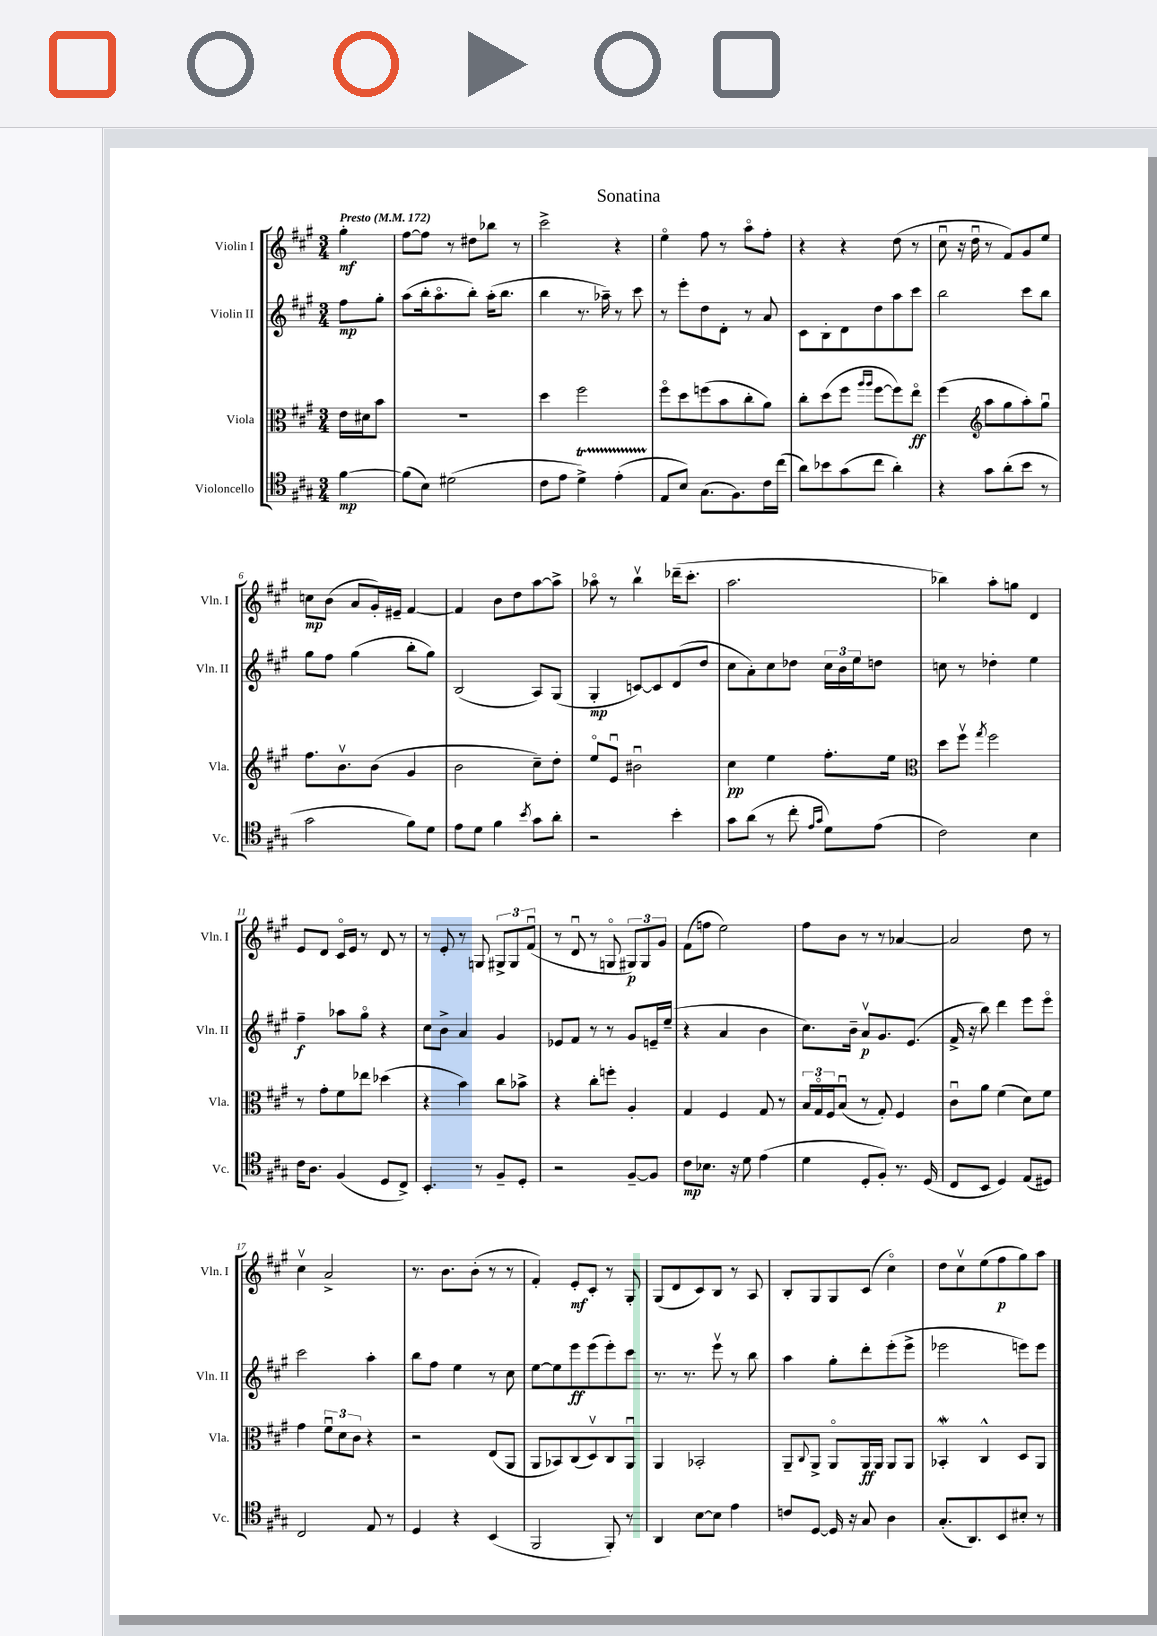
\header { title = "Sonatina" }
<<
\new StaffGroup <<
\new Staff = "s0" \with { instrumentName = "Violin I" shortInstrumentName = "Vln. I" } {
    \clef treble \key a \major \numericTimeSignature \time 3/4 \partial 4 \tempo "Presto" 4 = 172
    gis''4-.\mf |
    fis''8~ fis''8 r8 dis''8 bes''8 r8 |
    cis'''2-> r4 |
    e''4\flageolet fis''8 r8 a''8\flageolet fis''8-. |
    r4 r4 d''8( r8 |
    cis''8\downbow r16 d''16\downbow r8 fis'8) gis'8 e''8 |
    c''8\mp b'8( a'8 gis'16-.) eis'16-- fis'4~ |
    fis'4 b'8 d''8 a''8~ a''8-> |
    aes''8\flageolet r8 b''4\upbow des'''16--( cis'''8.-. |
    a''2. |
    bes''4) a''8-. g''8 d'4 |
    e'8 d'8 cis'16\flageolet e'16 r8 d'8 r8 |
    r8 e'8-. r8 g8 \tuplet 3/2 { gis8-> gis8 fis'8\downbow( } |
    r8 d'8\downbow r8 g8\flageolet \tuplet 3/2 { gis8\p) gis8 gis'8 } |
    fis'8( f''8 e''2) |
    fis''8 b'8 r8 r8 aes'4~ |
    aes'2 d''8 r8 |
    cis''4\upbow a'2-> |
    r8. b'8. b'8-.( r8 r8 |
    fis'4-.) e'8-.\mf cis'8-. r8 gis8-. |
    gis8( d'8 cis'8) b8 r8 a8 |
    b8-. gis8 gis8 cis'8( cis''4\flageolet) |
    d''8 cis''8\upbow e''8( fis''8\p gis''8) a''8 \bar "|." |
}
\new Staff = "s1" \with { instrumentName = "Violin II" shortInstrumentName = "Vln. II" } {
    \clef treble \key a \major \numericTimeSignature \time 3/4 \partial 4
    fis''8\mp gis''8-. |
    a''8( b''16-. a''8.\flageolet b''8-.) a''16-.( b''8. |
    b''4 r8. aes''16--) r8 cis'''8 |
    r8 e'''8-. d''8 d'8-. r8 a'8 |
    cis'8 b8-. d'8 d''8 a''8 cis'''8 |
    b''2 cis'''8 b''8 |
    gis''8 fis''8 gis''4( b''8-. gis''8) |
    b2( a8) gis8( |
    gis4-.\mp c'8~) c'8 d'8( d''8 |
    cis''8 a'8-.) cis''8 des''8 \tuplet 3/2 { cis''16 b'16 e''16 } d''8 |
    c''8 r8 des''4-. e''4 |
    fis''4--\f aes''8 gis''8\flageolet r4 |
    cis''8 b'8-> a'4 gis'4 |
    ees'8 fis'8 r8 r8 gis'8 e'16-- e''16--( |
    r4 a'4 b'4 |
    cis''8.) b'16-- a'8\upbow\p gis'8. e'8.( |
    fis'16-> r16 b''8) d'''4 e'''8 e'''8\flageolet |
    cis'''2 a''4-. |
    b''8 fis''8 e''4 r8 cis''8 |
    e''8~ e''8 e'''8\ff e'''8( e'''8-.) cis'''8 |
    r8. r8. e'''8\upbow r8 b''8 |
    a''4 gis''8-. d'''8-. e'''8-.( e'''8-> |
    ees'''2 e'''8) e'''8 \bar "|." |
}
\new Staff = "s2" \with { instrumentName = "Viola" shortInstrumentName = "Vla." } {
    \clef alto \key a \major \numericTimeSignature \time 3/4 \partial 4
    e'16 dis'16 b'8 |
    R2. |
    d''4 fis''2 |
    fis''8\flageolet d''8 f''8( b'8 cis''8-. a'8) |
    cis''8-. d''8( fis''8 \grace { a''16 a''16 } fis''8~ fis''8) e''8\flageolet\ff |
    fis''4( \clef treble a''8 gis''8 a''8-.) gis''8\downbow |
    fis''8. b'8.\upbow b'8( gis'4 |
    b'2 cis''8--) d''8-. |
    e''8\flageolet e'8\downbow bis'2\downbow |
    cis''4\pp e''4 fis''8.-. e''16 |
    \clef alto d''8 fis''8\upbow \acciaccatura { gis''8 } fis''2 |
    r8 gis'8-. fis'8 ees''8 des''4( |
    r4 b'4) cis''8 bes'8-> |
    r4 cis''8-. f''8-. a4-. |
    gis4 fis4 gis8 r8 |
    \tuplet 3/2 { b16 gis16\flageolet fis16 } b8\downbow( r8 gis8-.) fis4 |
    cis'8\downbow a'8 fis'4( d'8) fis'8 |
    gis'4 \tuplet 3/2 { fis'8\downbow d'8 cis'8 } r4 |
    r2 e8( a,8 |
    a,8 bes,8) cis8( d8\upbow) cis8 a,8\downbow |
    a,4 bes,2-. |
    a,8-- \appoggiatura { cis8 } a,8-> a,8\flageolet a,16\ff a,16 a,8 a,8 |
    bes,4-.\mordent cis4-^ d8 a,8 \bar "|." |
}
\new Staff = "s3" \with { instrumentName = "Violoncello" shortInstrumentName = "Vc." } {
    \clef tenor \key a \major \numericTimeSignature \time 3/4 \partial 4
    fis'4~\mp |
    fis'8( b8) dis'2( |
    cis'8 e'8 d'4->\startTrillSpan) e'4-.( |
    e8\stopTrillSpan b8) gis8.( fis8.) cis'16 cis''16( |
    a'8) bes'8 gis'8( cis''8 a'4-.) |
    r4 gis'8 a'8-.( b'8 r8 |
    gis'2 fis'8) d'8 |
    e'8 d'8 fis'4 \acciaccatura { b'8 } gis'8 a'8-. |
    r2 b'4-. |
    gis'8 a'8( r8 cis''8-. \grace { e'16 gis'16 } d'8) e'8( |
    cis'2) b4 |
    cis'16 a8. fis4( d8 cis8->) |
    b,4.-. r8 fis8-- d8-. |
    r2 fis8~-- fis8 |
    cis'8\mp bes8. r16 d'8 e'4( |
    d'4 d8-. fis8-.) r8. d16( |
    cis8 b,8 d4) e8( dis8) |
    cis2 e8 r8 |
    d4 r4 b,4( |
    fis,2 fis,8-.) r8 |
    a,4 b8~ b8 e'4 |
    c'8 d8~ d16 r16 gis8 a4 |
    gis8.-.( a,8.) b,8 bis8-. r8 \bar "|." |
}
>>
>>
